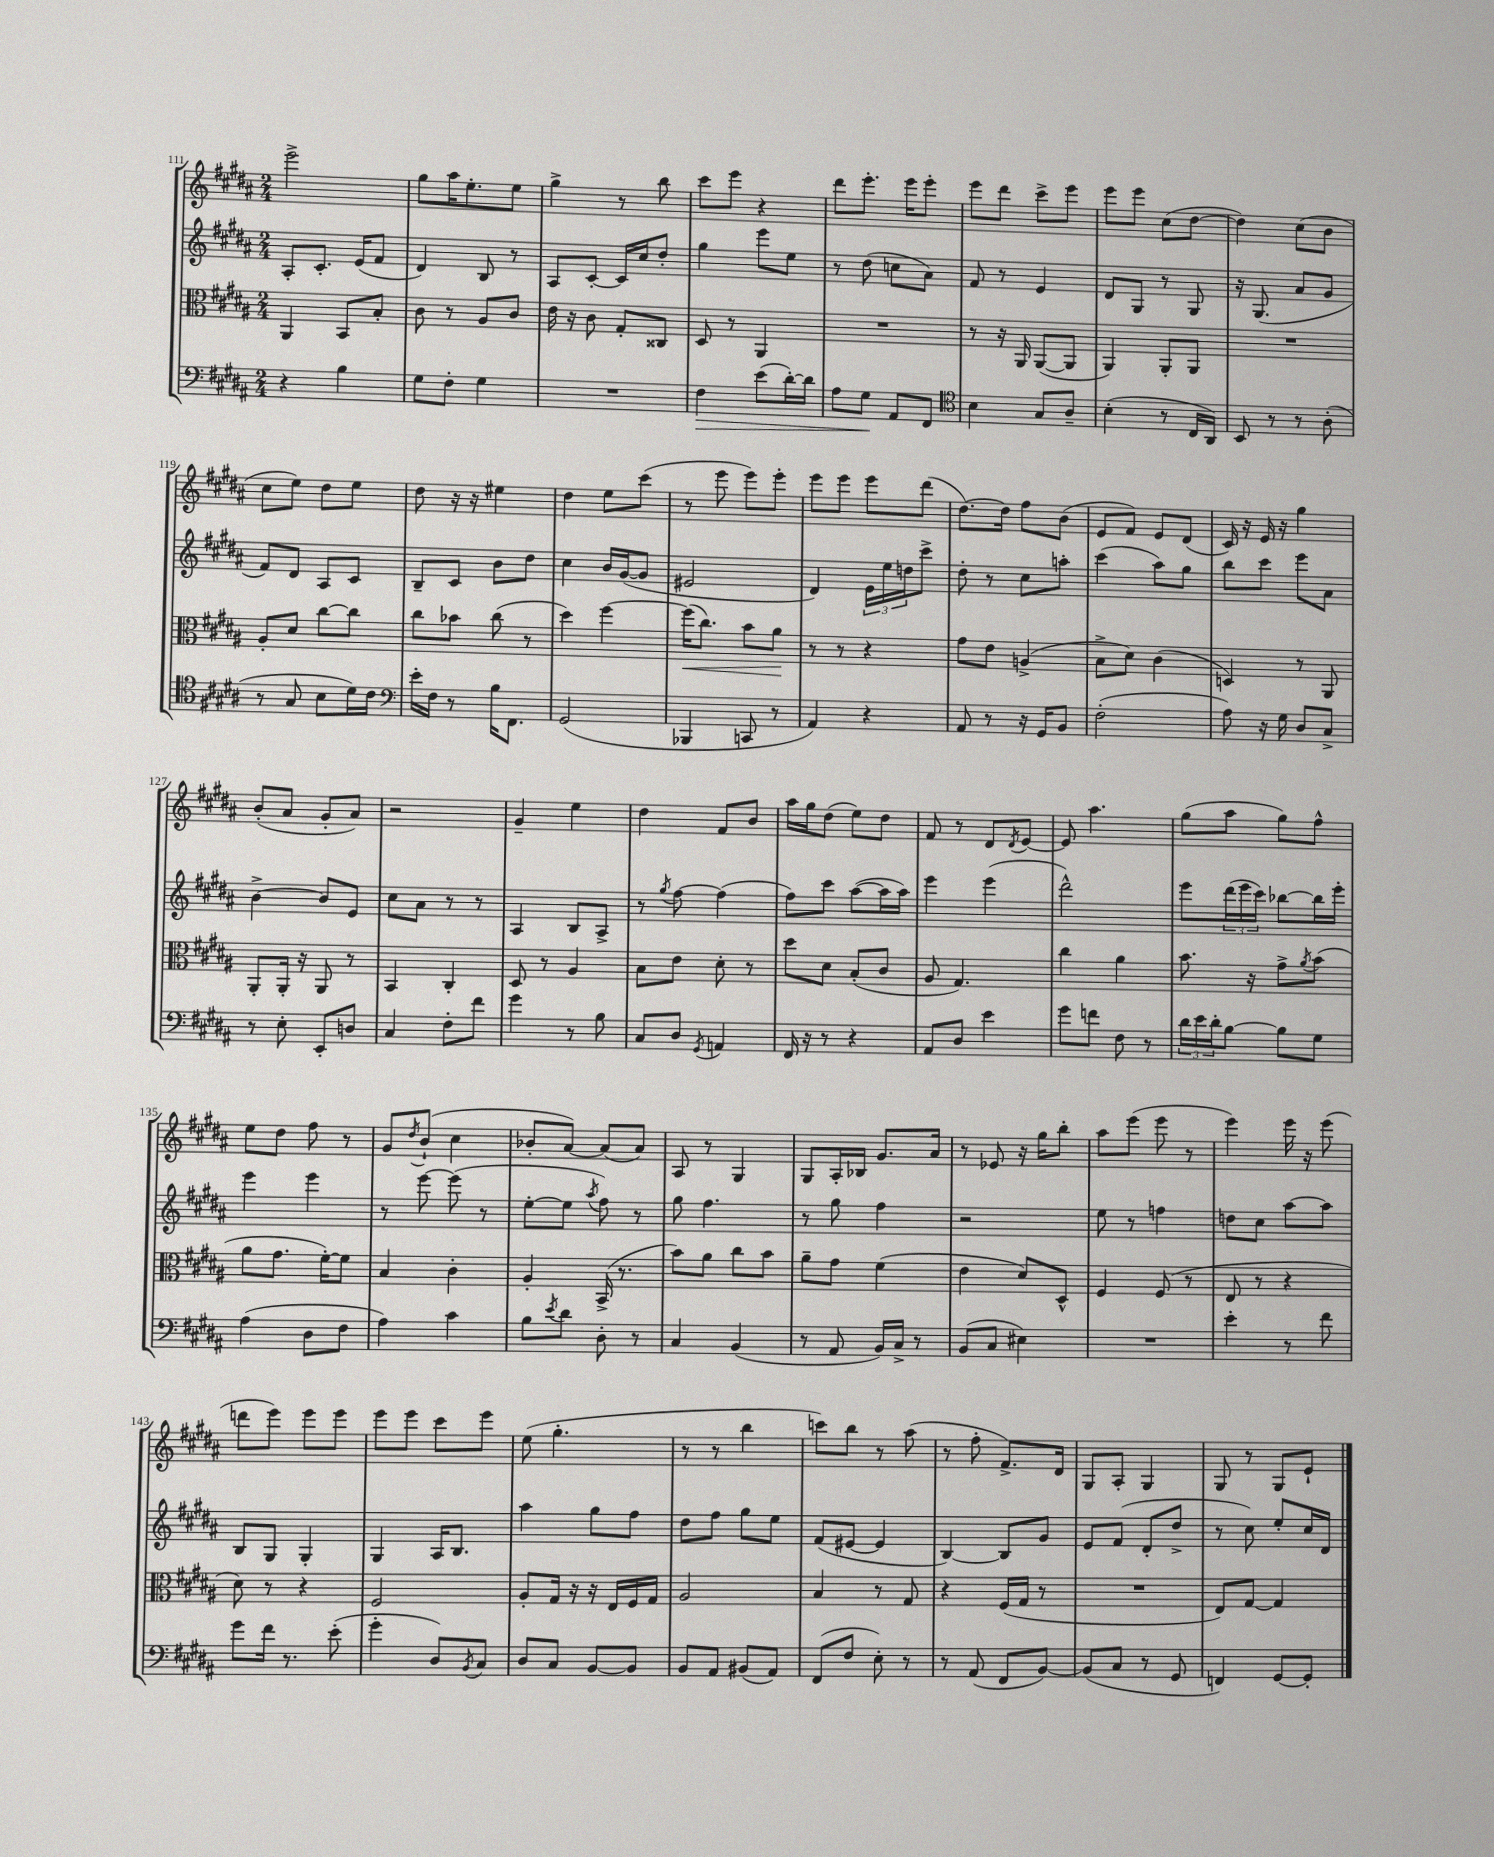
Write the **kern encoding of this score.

**kern	**kern	**kern	**kern
*staff4	*staff3	*staff2	*staff1
*clefF4	*clefC3	*clefG2	*clefG2
*k[f#c#g#d#a#]	*k[f#c#g#d#a#]	*k[f#c#g#d#a#]	*k[f#c#g#d#a#]
*M2/4	*M2/4	*M2/4	*M2/4
4r	4AA#/	8A#'/L	2eee^\
.	.	8.c#'/J	.
4B\	8BB/L	.	.
.	.	(16e/LK	.
.	8B'/J	8f#/J	.
=	=	=	=
8G#\L	8c#\	4d#/)	8gg#\L
8F#'\J	8r	.	16aa#\K
.	.	.	8.ee'\
4G#\	8A#/L	8B/	.
.	8c#/J	8r	8ee\J
=	=	=	=
2r	16e\	8A#/L	4gg#^\
.	16r	.	.
.	8c#\	[8c#'/J	.
.	8G#'/L	16c#/]LL	8r
.	.	16cc#/J	.
.	8C##/J	8dd#'/J	8bb\
=	=	=	=
4F#\	8D#/	4gg#\	8ccc#\L
.	8r	.	8eee\J
(8e\L	4AA#/	8eee\L	4r
[16d#'\L)	.	8ee\J	.
16d#\]JJ	.	.	.
=	=	=	=
8A#\L	2r	8r	8ddd#\L
8G#\J	.	(8dd#\	8.eee'\J
8AA#/L	.	8cc\L	.
.	.	.	16eee\LK
8FF#/J	.	8a#\J)	8eee'\J
=	=	=	=
*clefC4	*	*	*
4B\	8r	8f#/	8eee\L
.	16r	8r	8ddd#\J
.	16AA#/	.	.
8G#/L	([8AA#/L	4e/	8ccc#^\L
8A#~/J	8AA#/]J	.	8eee\J
=	=	=	=
(4B'\	4AA#/)	8d#/L	8eee\L
.	.	8G#/J	8eee\J
8r	8AA#'/L	8r	(8cc#\L
16C#/LL	8AA#/J	8G#/	[8dd#\J
16AA#/JJ)	.	.	.
=	=	=	=
8BB/	2r	16r	4dd#\])
.	.	(8.G#/	.
8r	.	.	.
8r	.	8a#/L	(8cc#\L
(8A#'\	.	8g#/J	8b\J
=	=	=	=
8r	8A#'/L	8f#/L)	8cc#\L
8G#/	8d#/J	8d#/J	8ee\J)
8B\L	[8cc#\L	8A#/L	8dd#\L
16d#\L)	8cc#\]J	8c#/J	8ee\J
16c#\JJ	.	.	.
=	=	=	=
*clefF4	*	*	*
16e'\LL	8cc#\L	8B~/L	8dd#\
16F#\JJ	.	.	.
8r	8b-\J	8c#/J	16r
.	.	.	16r
16B\LK	(8cc#\	8b\L	4ee#\
8.FF#\J	.	.	.
.	8r	8dd#\J	.
=	=	=	=
(2GG#/	4dd#\)	4cc#\	4dd#\
.	[4ff#\	16b/LL	8ee\L
.	.	([16g#/J	.
.	.	8g#/]J	(8ccc#\J
=	=	=	=
4BBB-/	(16ff#\]LK	2e#/	8r
.	8.cc#\J)	.	.
.	.	.	8eee\
8CC/	8b\L	.	8eee\L)
8r	8a#\J	.	8eee'\J
=	=	=	=
4AA#/)	8r	4d#/)	8eee\L
.	8r	.	8eee\J
4r	4r	24e\LL	8eee\L
.	.	24ee\	.
.	.	24dd\J	.
.	.	8ccc#^\J	(8ddd#\J
=	=	=	=
8AA#/	8g#\L	8dd#'\	[8.dd#\L)
8r	8e\J	8r	.
.	.	.	16dd#\]Jk
16r	(4A^/	8cc#\L	8ff#\L
16GG#/LK	.	.	.
8BB/J	.	8aa'\J	(8b\J
=	=	=	=
(2F#'\	8B^\L	(4ccc#\	8e/L
.	8d#\J)	.	8f#/J)
.	(4c#\	8aa#\L)	8e/L
.	.	8gg#\J	(8d#/J
=	=	=	=
8A#\)	4D/)	8bb\L	16c#/)
.	.	.	16r
16r	.	8ccc#\J	16e/
16G#\	.	.	16r
8D#/L	8r	8eee\L	4gg#\
8C#^/J	8AA#/	8a#\J	.
=	=	=	=
8r	8AA#'/L	[4b^\	(8b'/L
8E'\	16AA#'/Jk	.	8a#/J
.	16r	.	.
8EE'/L	8AA#/	8b/]L	8g#'/L
8D/J	8r	8e/J	8a#/J)
=	=	=	=
4C#/	4BB/	8cc#\L	2r
.	.	8a#\J	.
8F#'\L	4C#'/	8r	.
8f#\J	.	8r	.
=	=	=	=
4g#\	8D#/	4A#/	4g#~/
.	8r	.	.
8r	4A#/	8B/L	4ee\
8B\	.	8A#^/J	.
=	=	=	=
8C#/L	8B\L	8r	4dd#\
.	.	8qgg#/	.
8D#/J	8e\J	[8ff#\	.
8qGG#/	.	.	.
4AA/	8d#'\	(4ff#\]	8f#/L
.	8r	.	8b/J
=	=	=	=
16FF#/	8dd#\L	8ff#\L)	16aa#\LL
16r	.	.	16gg#\J
8r	8d#\J	8ccc#\J	(8dd#\J
4r	(8B'/L	([8aa#\L	8ee\L)
.	8c#/J	16aa#\]L	8dd#\J
.	.	16aa#\JJ)	.
=	=	=	=
8AA#/L	8A#/	4eee\	8f#/
8D#/J	4.G#/)	.	8r
4e\	.	(4eee\	8d#/L
.	.	.	8qd#/
.	.	.	[8e/J
=	=	=	=
8g#\L	4cc#\	2ddd#^^\)	8e/]
8f\J	.	.	4.aa#\
8F#\	4a#\	.	.
8r	.	.	.
=	=	=	=
24d#\LL	8.b\	8eee\L	(8gg#\L
24e\	.	.	.
24d#'\J	.	.	.
[8B\J	.	(24ddd#\L	8aa#\J
.	.	24eee\	.
.	16r	.	.
.	.	24ccc#\JJ)	.
8B\]L	8g#^\L	[8bb-\L	8gg#\L)
.	8qa#/	.	.
8G#\J	(8b\J	16bb-\]L	8ff#^^\J
.	.	16eee'\JJ	.
=	=	=	=
(4A#\	8a#\L	4eee\	8ee\L
.	8.g#\J	.	8dd#\J
8D#\L	.	4eee\	8ff#\
.	[16f#'\LK)	.	.
8F#\J	8f#\]J	.	8r
=	=	=	=
4A#\)	4B/	8r	8g#/L
.	.	.	8qdd#/
.	.	[8eee\	(8b`/J
4c#\	4c#'\	(8eee\]	4cc#\
.	.	8r	.
=	=	=	=
8B\L	4A#'/	[8ee'\L	8b-'/L
8qe/	.	.	.
8d#\J	.	8ee\]J	[8a#/J)
.	.	8qaa#/	.
8D#'\	(16BB^/	8ff#\)	(8a#/]L
.	8.r	.	.
8r	.	8r	8a#/J)
=	=	=	=
4C#/	8b\L)	8gg#\	8A#/
.	8a#\J	4.ff#\	8r
(4BB/	8cc#\L	.	4G#/
.	8b\J	.	.
=	=	=	=
8r	8a#~\L	8r	8G#/L
8AA#/	8g#\J	8gg#\	16A#'/L
.	.	.	16B-/JJ
16BB/LL)	(4f#\	4ff#\	8.g#/L
16C#^/JJ	.	.	.
8r	.	.	.
.	.	.	16a#/Jk
=	=	=	=
(8BB/L	4e\	2r	8r
8C#/J	.	.	8e-/
4E#\)	8d#/L)	.	16r
.	.	.	16gg#\LK
.	8D#^^/J	.	8bb'\J
=	=	=	=
2r	4F#/	8ee\	8aa#\L
.	.	8r	(8eee\J
.	(8F#/	4ff\	8eee\
.	8r	.	8r
=	=	=	=
4e'\	8E/	8dd\L	4eee\)
.	8r	8cc#\J	.
8r	4r	[8aa#\L	16eee\
.	.	.	16r
8f#\	.	8aa#\]J	(8eee\
=	=	=	=
8g#\L	8d#\)	8B/L	8ddd\L
16f#\Jk	8r	8G#/J	8eee\J)
8.r	.	.	.
.	4r	4G#'/	8eee\L
(8e'\	.	.	8eee\J
=	=	=	=
4g#'\	2F#/	4G#/	8eee\L
.	.	.	8eee\J
8D#/L)	.	16A#/LK	8ccc#\L
.	.	8.B/J	.
8qBB/	.	.	.
8C#/J	.	.	8eee\J
=	=	=	=
8D#/L	8A#'/L	4aa#\	(8ee\
8C#/J	16G#/Jk	.	4.gg#'\
.	16r	.	.
[8BB/L	16r	8gg#\L	.
.	16E/LL	.	.
8BB/]J	16F#/	8ff#\J	.
.	16G#/JJ	.	.
=	=	=	=
8BB/L	2A#/	8dd#\L	8r
8AA#/J	.	8ff#\J	8r
(8BB#/L	.	8gg#\L	4bb\
8AA#/J)	.	8ee\J	.
=	=	=	=
(8FF#/L	4B/	(8f#/L	8ccc\L)
8F#/J	.	[8e#/J	8bb\J
8E'\)	8r	4e#/]	8r
8r	8G#/	.	(8aa#\
=	=	=	=
8r	4r	[4B/)	8r
(8AA#/	.	.	8ff#'\
8FF#/L	(16F#/LL	8B/]L	8.f#^/L)
.	16G#/JJ	.	.
[8BB/J)	8r	8g#/J	.
.	.	.	16d#/Jk
=	=	=	=
(8BB/]L	2r	8e/L	8G#/L
8C#/J	.	(8f#/J	8A#'/J
8r	.	8d#'/L	4G#/
8GG#/	.	8dd#^/J	.
=	=	=	=
4FF/)	8E/L)	8r	8G#/
.	[8G#/J	8cc#\)	8r
[8GG#/L	4G#/]	8ee'/L	8G#/L
8GG#'/]J	.	16cc#/L	8e`/J
.	.	16d#/JJ	.
==	==	==	==
*-	*-	*-	*-
